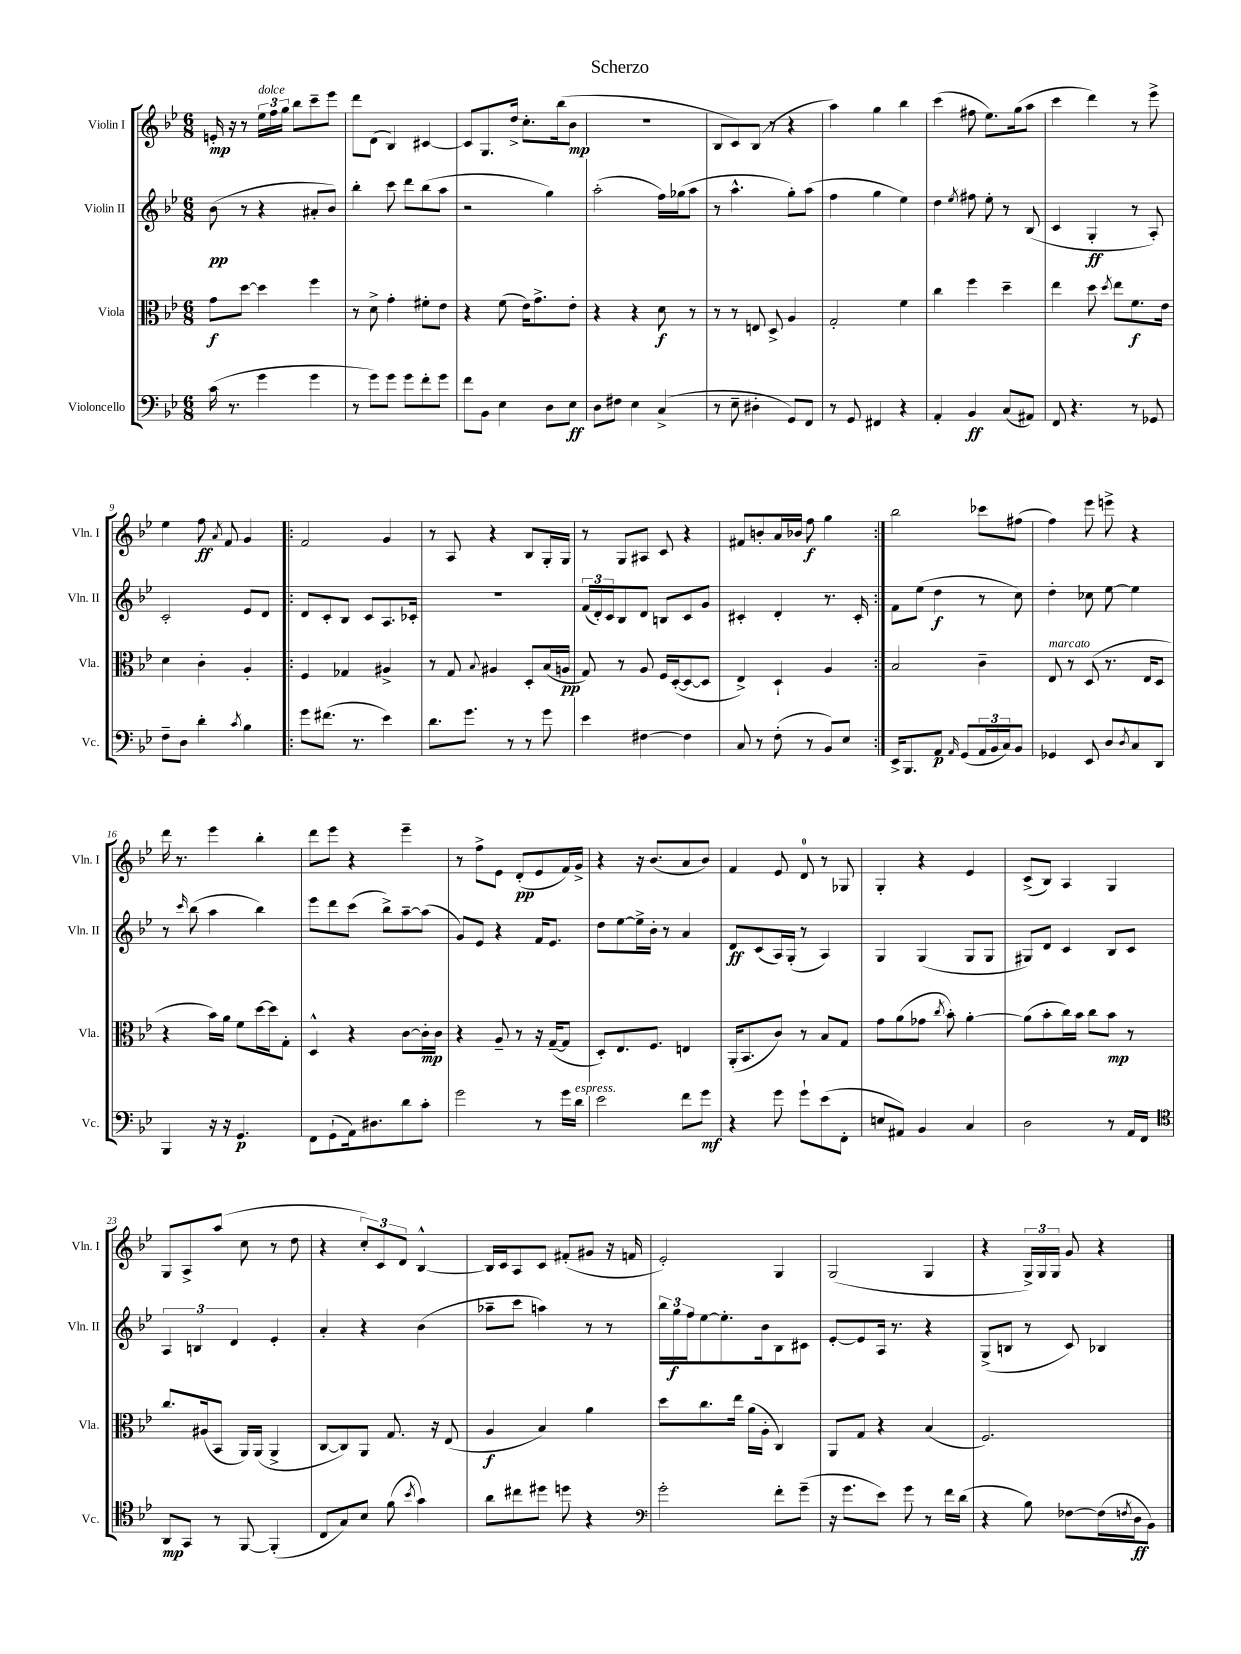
\header { title = "Scherzo" }
<<
\new StaffGroup <<
\new Staff = "s0" \with { instrumentName = "Violin I" shortInstrumentName = "Vln. I" } {
    \clef treble \key bes \major \numericTimeSignature \time 6/8
    e'16-.\mp r16 r8 \tuplet 3/2 { ees''16^\markup { \italic "dolce" } f''16 g''16 } bes''8 c'''8-- ees'''8 |
    d'''8 d'8( bes4) cis'4~ |
    cis'8 g8. d''16-> c''8.-. bes''16( bes'8\mp |
    R2. |
    bes8 c'8) bes8( r8 r4 |
    a''4) g''4 bes''4 |
    c'''4( fis''8 ees''8.) g''16( a''8 |
    c'''4 d'''4) r8 ees'''8-> |
    ees''4 f''8\ff \acciaccatura { a'8 } f'8 g'4 |
    \repeat volta 2 { f'2 g'4 |
    r8 a8 r4 bes8 g16-. g16 |
    r8 g8 ais8 c'8 r4 |
    fis'8 b'8-. a'16 bes'16 f''8\f g''4 | }
    bes''2 ces'''8 fis''8( |
    f''4) ees'''8 e'''8-> r4 |
    d'''16 r8. ees'''4 bes''4-. |
    d'''8 ees'''8 r4 ees'''4-- |
    r8 f''8-> ees'8 d'8-.\pp( ees'8 f'16) g'16-> |
    r4 r16 bes'8.( a'8 bes'8) |
    f'4 ees'8 d'8-0 r8 ges8 |
    g4-. r4 ees'4 |
    c'8->( bes8) a4 g4 |
    g8 a8-> a''8( c''8 r8 d''8 |
    r4 \tuplet 3/2 { c''8-.) c'8 d'8 } bes4~-^ |
    bes16 c'16 a8 c'8 fis'8-.( gis'8 r16 f'16 |
    ees'2-.) g4 |
    g2( g4 |
    r4 \tuplet 3/2 { g16->) g16 g16 } g'8 r4 \bar "|." |
}
\new Staff = "s1" \with { instrumentName = "Violin II" shortInstrumentName = "Vln. II" } {
    \clef treble \key bes \major \numericTimeSignature \time 6/8
    bes'8\pp( r8 r4 ais'8-. bes'8) |
    bes''4-. c'''8 d'''8 bes''8( a''8 |
    r2 g''4) |
    a''2-.( f''16) ges''16( a''8 |
    r8 a''4.-^ g''8-.) a''8( |
    f''4 g''4 ees''4) |
    d''4 \acciaccatura { ees''8 } fis''8 ees''8-. r8 bes8( |
    c'4 g4-.\ff r8 a8-.) |
    c'2-. ees'8 d'8 |
    \repeat volta 2 { d'8 c'8-. bes8 c'8 a8. ces'16-. |
    R2. |
    \tuplet 3/2 { f'16( d'16-.) c'16 } bes8 d'8 b8 c'8 g'8 |
    cis'4-. d'4-. r8. cis'16-. | }
    f'8 ees''8( d''4\f r8 c''8) |
    d''4-. ces''8 ees''8~ ees''4 |
    r8 \grace { c'''16 } bes''8( a''4 bes''4) |
    ees'''8 d'''8 c'''8( bes''8->) a''8~-- a''8( |
    g'8) ees'8 r4 f'16 ees'8. |
    d''8 ees''8~ ees''16-> bes'16-. r8 a'4 |
    d'8\ff c'8( a16) g16-.( r8 a4) |
    g4 g4( g8 g8 |
    gis8) d'8 c'4 bes8 c'8 |
    \tuplet 3/2 { a4 b4 d'4 } ees'4-. |
    a'4-. r4 bes'4( |
    aes''8-- c'''8 a''4) r8 r8 |
    \tuplet 3/2 { bes''16 g''16\f f''16 } ees''8~ ees''8.-. bes'16 bes8 cis'8 |
    ees'8~-. ees'8 a16 r8. r4 |
    g8->( b8 r8 c'8) bes4 \bar "|." |
}
\new Staff = "s2" \with { instrumentName = "Viola" shortInstrumentName = "Vla." } {
    \clef alto \key bes \major \numericTimeSignature \time 6/8
    g'8\f d''8~ d''4 f''4 |
    r8 d'8-> g'4-. fis'8-. ees'8 |
    r4 f'8( ees'16) g'8.-> ees'8-. |
    r4 r4 d'8\f r8 |
    r8 r8 e8 d8-> a4 |
    g2-. f'4 |
    c''4 f''4 d''4-- |
    ees''4 d''8 \acciaccatura { d''8 } ees''8 f'8.\f ees'16 |
    d'4 c'4-. a4-. |
    \repeat volta 2 { f4 ges4 ais4-> |
    r8 g8 \appoggiatura { bes8 } ais4 d8-. bes16( a16\pp |
    g8) r8 a8 f16 d16~-.( d8~ d8 |
    ees4->) d4-! a4 | }
    bes2 c'4-- |
    ees8^\markup { \italic "marcato" } r8 d8( r8. ees16 d8 |
    r4 bes'16) a'16 f'8 d''16~ d''16 g8-. |
    d4-^ r4 c'8~ c'16-.\mp c'16 |
    r4 a8-- r8 r16 g16~--( g8 |
    d8-.) ees8. f8. e4 |
    a,16-.( bes,8. c'8) r8 bes8 g8 |
    g'8 a'8( ges'8 \acciaccatura { c''8 } bes'8-.) a'4~-. |
    a'8( bes'8-. c''16) bes'16 c''8 bes'8\mp r8 |
    c''8. ais16( bes,8 a,16) a,16( a,4-> |
    c8~ c8) a,8 g8. r16 ees8( |
    a4\f bes4) a'4 |
    d''8 c''8. ees''16 a'16( a16-. c4) |
    a,8 g8 r4 bes4( |
    f2.) \bar "|." |
}
\new Staff = "s3" \with { instrumentName = "Violoncello" shortInstrumentName = "Vc." } {
    \clef bass \key bes \major \numericTimeSignature \time 6/8
    c'16( r8. g'4 g'4 |
    r8 g'8) g'8 g'8 f'8-. g'8 |
    f'8 bes,8 ees4 d8 ees8\ff |
    d8 fis8 ees4 c4->( |
    r8 ees8-- dis4-. g,8) f,8 |
    r8 g,8 fis,4 r4 |
    a,4-. bes,4\ff c8( ais,8) |
    f,8 r4. r8 ges,8 |
    f8-- d8 d'4-. \acciaccatura { c'8 } bes4 |
    \repeat volta 2 { g'8 fis'8.( r8. ees'4) |
    d'8. g'8. r8 r8 g'8 |
    ees'4 fis4~ fis4 |
    c8 r8 f8-.( r8 bes,8) ees8 | }
    ees,16-> bes,,8. a,8\p \grace { a,16 } g,8( \tuplet 3/2 { a,16 bes,16 c16) } bes,8 |
    ges,4 ees,8 d8 \acciaccatura { d8 } c8 d,8 |
    bes,,4 r16 r16 g,4.\p |
    f,8 g,8-!( a,16) dis8. d'8 c'8-. |
    g'2 r8 g'16 d'16^\markup { \italic "espress." } |
    ees'2 f'8 g'8\mf |
    r4 g'8 g'8-! ees'8( f,8-. |
    e8 ais,8) bes,4 c4 |
    d2 r8 a,16 f,16 |
    \clef tenor a,8\mp g,8 r8 f,8~ f,4-.( |
    c8 g8) bes8 f'8( \acciaccatura { bes'8 } g'4) |
    a'8 cis''8 dis''8 d''8 r4 |
    \clef bass g'2-. f'8-. g'8--( |
    r16 g'8. ees'8) g'8 r8 f'16 d'16( |
    r4 bes8) fes8~ fes16( \acciaccatura { f8 } d16\ff bes,8) \bar "|." |
}
>>
>>
